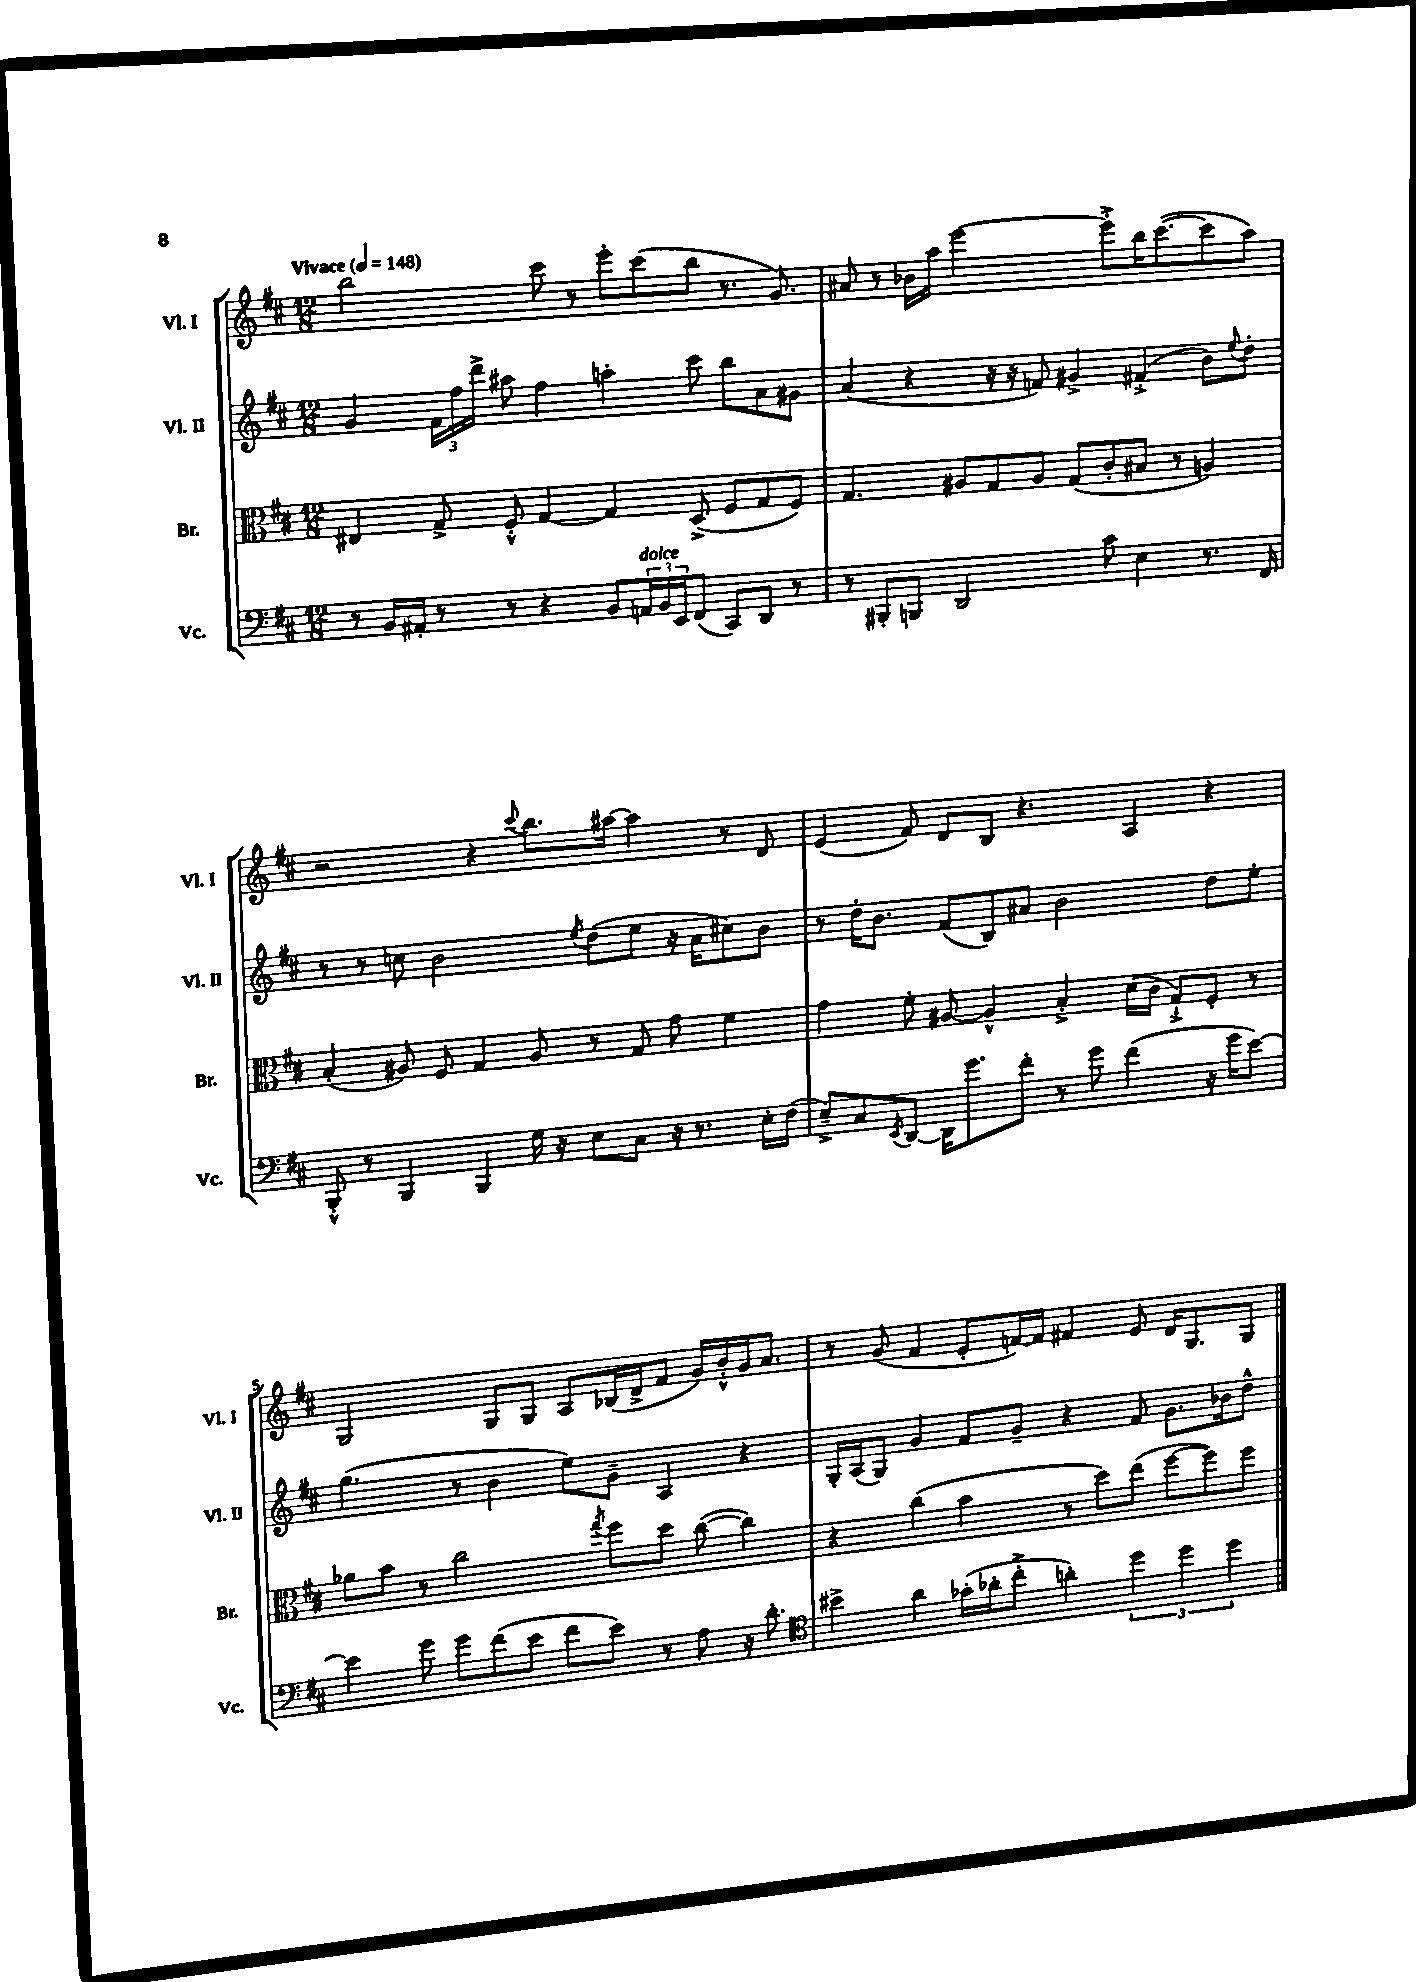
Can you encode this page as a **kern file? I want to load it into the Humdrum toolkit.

**kern	**kern	**kern	**kern
*staff4	*staff3	*staff2	*staff1
*clefF4	*clefC3	*clefG2	*clefG2
*k[f#c#]	*k[f#c#]	*k[f#c#]	*k[f#c#]
*M12/8	*M12/8	*M12/8	*M12/8
*MM148	*MM148	*MM148	*MM148
8r	4E#	4g	2bb
16BB	.	.	.
16AA#'	.	.	.
8r	8G^	24f#	.
.	.	24ff#	.
.	.	24ddd^	.
8r	8F#'^^	8aa#	.
4r	[4G	4ff#	8ccc#
.	.	.	8r
8BB	4G]	4aa'	8eee'
24AA	.	.	(8ccc#
24BB	.	.	.
24EE	.	.	.
(8FF#	(8D^	8ccc#	8bb
8CC#)	8F#	8bb	8.r
8DD	8G	8a	.
.	.	.	8.g)
8r	8F#)	8g#	.
=	=	=	=
8r	4.G	(4a	8a#
8BBB#'	.	.	8r
8BBB	.	4r	16b-
.	.	.	16aa
2DD	8A#	.	[2eee
.	8G	16r	.
.	.	16r	.
.	8A#	8f)	.
.	(8G	4g#^	.
8c#	8c#'	.	8eee'^]
4E	8B#	(4f#'^	16bb
.	.	.	([8.ccc#
.	8r	.	.
8.r	4A)	8b)	8ccc#]
.	.	8qqee	.
.	.	8dd'	8aa)
16FF#	.	.	.
=	=	=	=
8BBB'^^	(4B'	8r	2r
8r	.	8r	.
4BBB	8A#)	8cc	.
.	8F#	2b	.
4BBB	4G	.	4r
.	.	.	8qqccc#
16G	8A#	.	8.bb
16r	.	.	.
.	.	8qee	.
8E	8r	(8dd	.
.	.	.	[16aa#
8C#	8G	8ee	4aa#]
16r	8g	16r	.
8.r	.	16a	.
.	4f#	8cc#)	8r
16E'	.	8b	8d
(16F#	.	.	.
=	=	=	=
8E~^)	4g	8r	(4e
8C#	.	16dd'	.
.	.	8.b	.
8qEE	.	.	.
[8DD	8f#'	.	8f#)
16DD]	[8A#	(8f#	8d
8.g	.	.	.
.	4A#^^]	8B)	8B
8f#'	.	8a#	4.r
8r	4B'^	2b	.
8g	.	.	.
(4f#	(16d	.	4A
.	16c#	.	.
.	8G`^)	.	.
16r	8F#'	8dd	4r
16g	.	.	.
[8e)	8r	8ee'	.
=	=	=	=
4e]	8a-	(4.gg	2G
.	8b	.	.
8g	8r	.	.
8g	2cc#	8r	.
(8f#	.	4b	8G
8e	.	.	8G
8f#	.	8ee)	8A
.	8qgg	.	.
8e)	8ff#	8g~	(16B-
.	.	.	16d^
8r	8dd	4A	8f#
8A	([8cc#	.	16g)
.	.	.	16b'^^
16r	4cc#])	4r	16g
8.d'	.	.	8.a
=	=	=	=
*clefC4	*	*	*
4b#^	4r	16G'	8r
.	.	(16A	.
.	.	8G)	(8g
4a	(4cc#	4g	4f#
(16g-'	4b	8f#	8e'
16a-'	.	.	.
8cc#'^	.	8g~	[16f)
.	.	.	16f]
4a')	8r	4r	4f#
.	8dd)	.	.
6dd	(8ee	8f#	8e
.	[8ff#	8.g	16d
6dd	.	.	.
.	.	.	8.G
.	8ff#])	.	.
.	.	16b-	.
6dd	.	.	.
.	8ff#	8dd^^	8G
==	==	==	==
*-	*-	*-	*-
